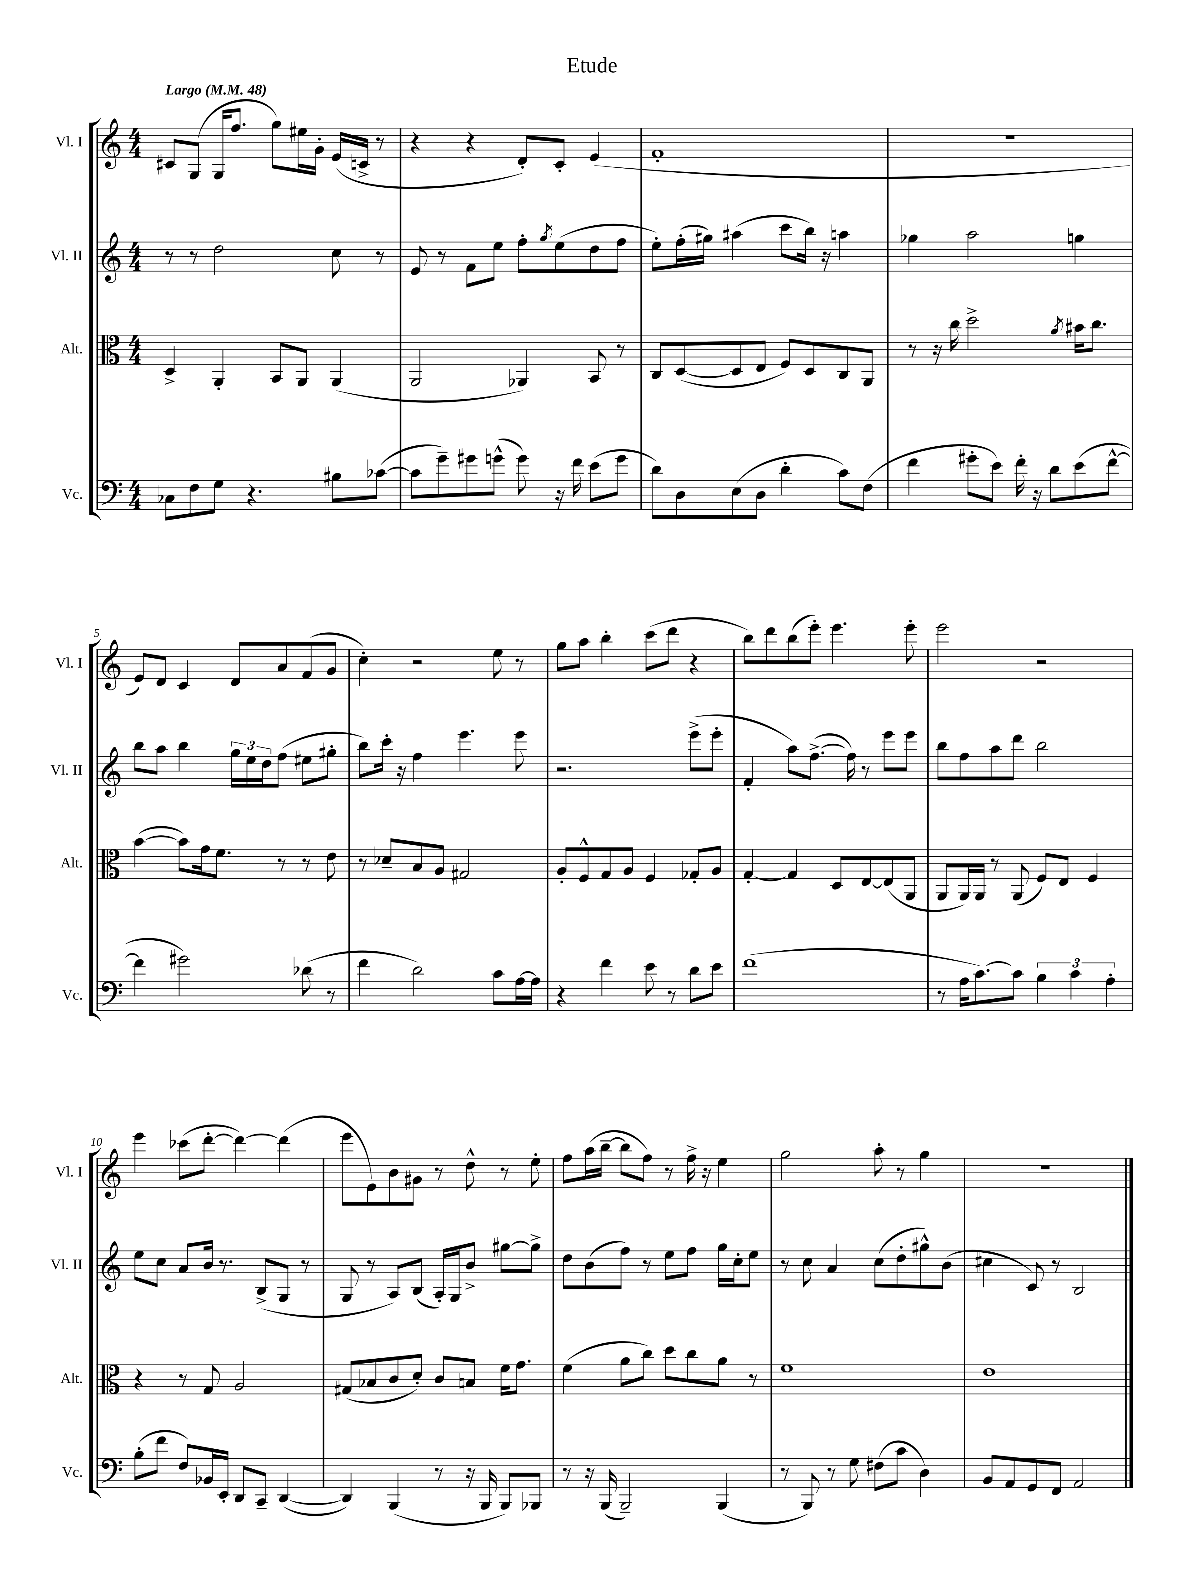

**kern	**kern	**kern	**kern
*staff4	*staff3	*staff2	*staff1
*clefF4	*clefC3	*clefG2	*clefG2
*k[]	*k[]	*k[]	*k[]
*M4/4	*M4/4	*M4/4	*M4/4
*MM48	*MM48	*MM48	*MM48
8C-\L	4D^/	8r	8c#/L
8F\	.	8r	(8G/J
8G\J	4AA'/	2dd\	16G/LK
.	.	.	8.ff/J
4.r	.	.	.
.	8BB/L	.	8gg\L)
.	8AA/J	.	16ee#\L
.	.	.	16g'\JJ
8B#\L	(4AA/	8cc\	(16e/LL
.	.	.	16c^/JJ
([8c-\J	.	8r	8r
=	=	=	=
8c-\]L	2AA/	8e/	4r
8g~\)	.	8r	.
8g#\	.	8f\L	4r
(8g^^\J	.	8ee\J	.
8g\)	4AA-/)	8ff'\L	8d'/L)
.	.	8qgg/	.
16r	.	(8ee\	8c'/J
16f\	.	.	.
(8e\L	8BB/	8dd\	(4e/
8g\J	8r	8ff\J	.
=	=	=	=
8d\L)	8C/L	8ee'\L)	1f'
8D\	([8D/	(16ff'\L	.
.	.	16gg#\JJ)	.
(8E\	8D/]	(4aa#\	.
8D\J	8E/J	.	.
4d'\	8F/L)	8ccc\L	.
.	8D/	16bb\Jk)	.
.	.	16r	.
8c\L)	8C/	4aa\	.
(8F\J	8AA/J	.	.
=	=	=	=
4f\	8r	4gg-\	1r
.	16r	.	.
.	16cc\	.	.
8g#'\L	2dd^\	2aa\	.
8e\J)	.	.	.
16f'\	.	.	.
16r	.	.	.
8d\L	.	.	.
.	8qa/	.	.
(8e\	16b#\LK	4gg\	.
.	8.cc\J	.	.
[8f^^\J	.	.	.
=	=	=	=
4f\]	([4b\	8bb\L	8e/L)
.	.	8aa\J	8d/J
2g#\)	8b\]L)	4bb\	4c/
.	16g\k	.	.
.	8.f\J	.	.
.	.	24gg\LL	8d/L
.	.	24ee\	.
.	.	24dd\J	.
.	8r	(8ff\J	8a/
(8d-\	8r	8ee#\L	(8f/
8r	8e\	8gg#'\J	8g/J
=	=	=	=
4f\	8r	8bb\L)	4cc'\)
.	8d-~/L	16ccc'\Jk	.
.	.	16r	.
2d\)	8B/	4ff\	2r
.	8A/J	.	.
.	2G#/	4.eee\	.
8c\L	.	.	8ee\
[16A\L	.	8eee\	8r
16A\]JJ	.	.	.
=	=	=	=
4r	8A'/L	2.r	8gg\L
.	8F^^/	.	8aa\J
4f\	8G/	.	4bb'\
.	8A/J	.	.
8e\	4F/	.	(8ccc\L
8r	.	.	8ddd\J
8d\L	8G-'/L	(8eee^\L	4r
8e\J	8A/J	8eee'\J	.
=	=	=	=
(1f	[4G'/	4f'/	8bb\L)
.	.	.	8ddd\
.	4G/]	8aa\L)	(8bb\
.	.	([8.ff^\J	8eee'\J)
.	8D/L	.	4.eee\
.	.	16ff\])	.
.	[8E/	8r	.
.	(8E/]	8eee\L	.
.	8AA/J	8eee\J	8eee'\
=	=	=	=
8r	8AA/L	8bb\L	2eee\
16A\LK	16AA/L)	8ff\	.
[8.c\)	16AA/JJ	.	.
.	8r	8aa\	.
8c\]J	(8AA/	8ddd\J	.
6B\	8F/L)	2bb\	2r
.	8E/J	.	.
6c\	.	.	.
.	4F/	.	.
6A'\	.	.	.
=	=	=	=
(8B'\L	4r	8ee\L	4eee\
8f\J	.	8cc\J	.
8F/L)	8r	8a/L	(8ccc-\L
16BB-/L	8G/	16b/Jk	[8ddd'\J
16EE'/JJ	.	8.r	.
8DD/L	2A/	.	4ddd\_)
8CC~/J	.	(8B^/L	.
([4DD/	.	8G/J	(4ddd\]
.	.	8r	.
=	=	=	=
4DD/])	(8G#/L	8G/	8eee\L
.	8B-/	8r	8e\)
(4BBB/	8c/	8A/L)	8b\
.	8d'/J)	(8B/J	8g#\J
8r	8c/L	16A'/LL)	8r
.	.	16G/J	.
16r	8B/J	8b^/J	8dd^^\
16BBB/	.	.	.
8BBB/L)	16f\LK	[8gg#\L	8r
.	8.g\J	.	.
8BBB-/J	.	8gg#^\]J	8ee'\
=	=	=	=
8r	(4f\	8dd\L	8ff\L
16r	.	(8b\	(16aa\L
(16BBB/	.	.	[16bb~\JJ
2BBB~/)	8a\L	8ff\J)	8bb\]L
.	8cc\J)	8r	8ff\J)
.	8dd\L	8ee\L	8r
.	8cc\	8ff\J	16ff^\
.	.	.	16r
(4BBB/	8a\J	16gg\LL	4ee\
.	.	16cc'\J	.
.	8r	8ee\J	.
=	=	=	=
8r	1f	8r	2gg\
8BBB/)	.	8cc\	.
8r	.	4a/	.
8G\	.	.	.
(8F#\L	.	(8cc\L	8aa'\
8c\J	.	8dd'\	8r
4D\)	.	8gg#^^\)	4gg\
.	.	(8b\J	.
=	=	=	=
8BB/L	1e	4cc#\	1r
8AA/	.	.	.
8GG/	.	8c/)	.
8FF/J	.	8r	.
2AA/	.	2B/	.
==	==	==	==
*-	*-	*-	*-
